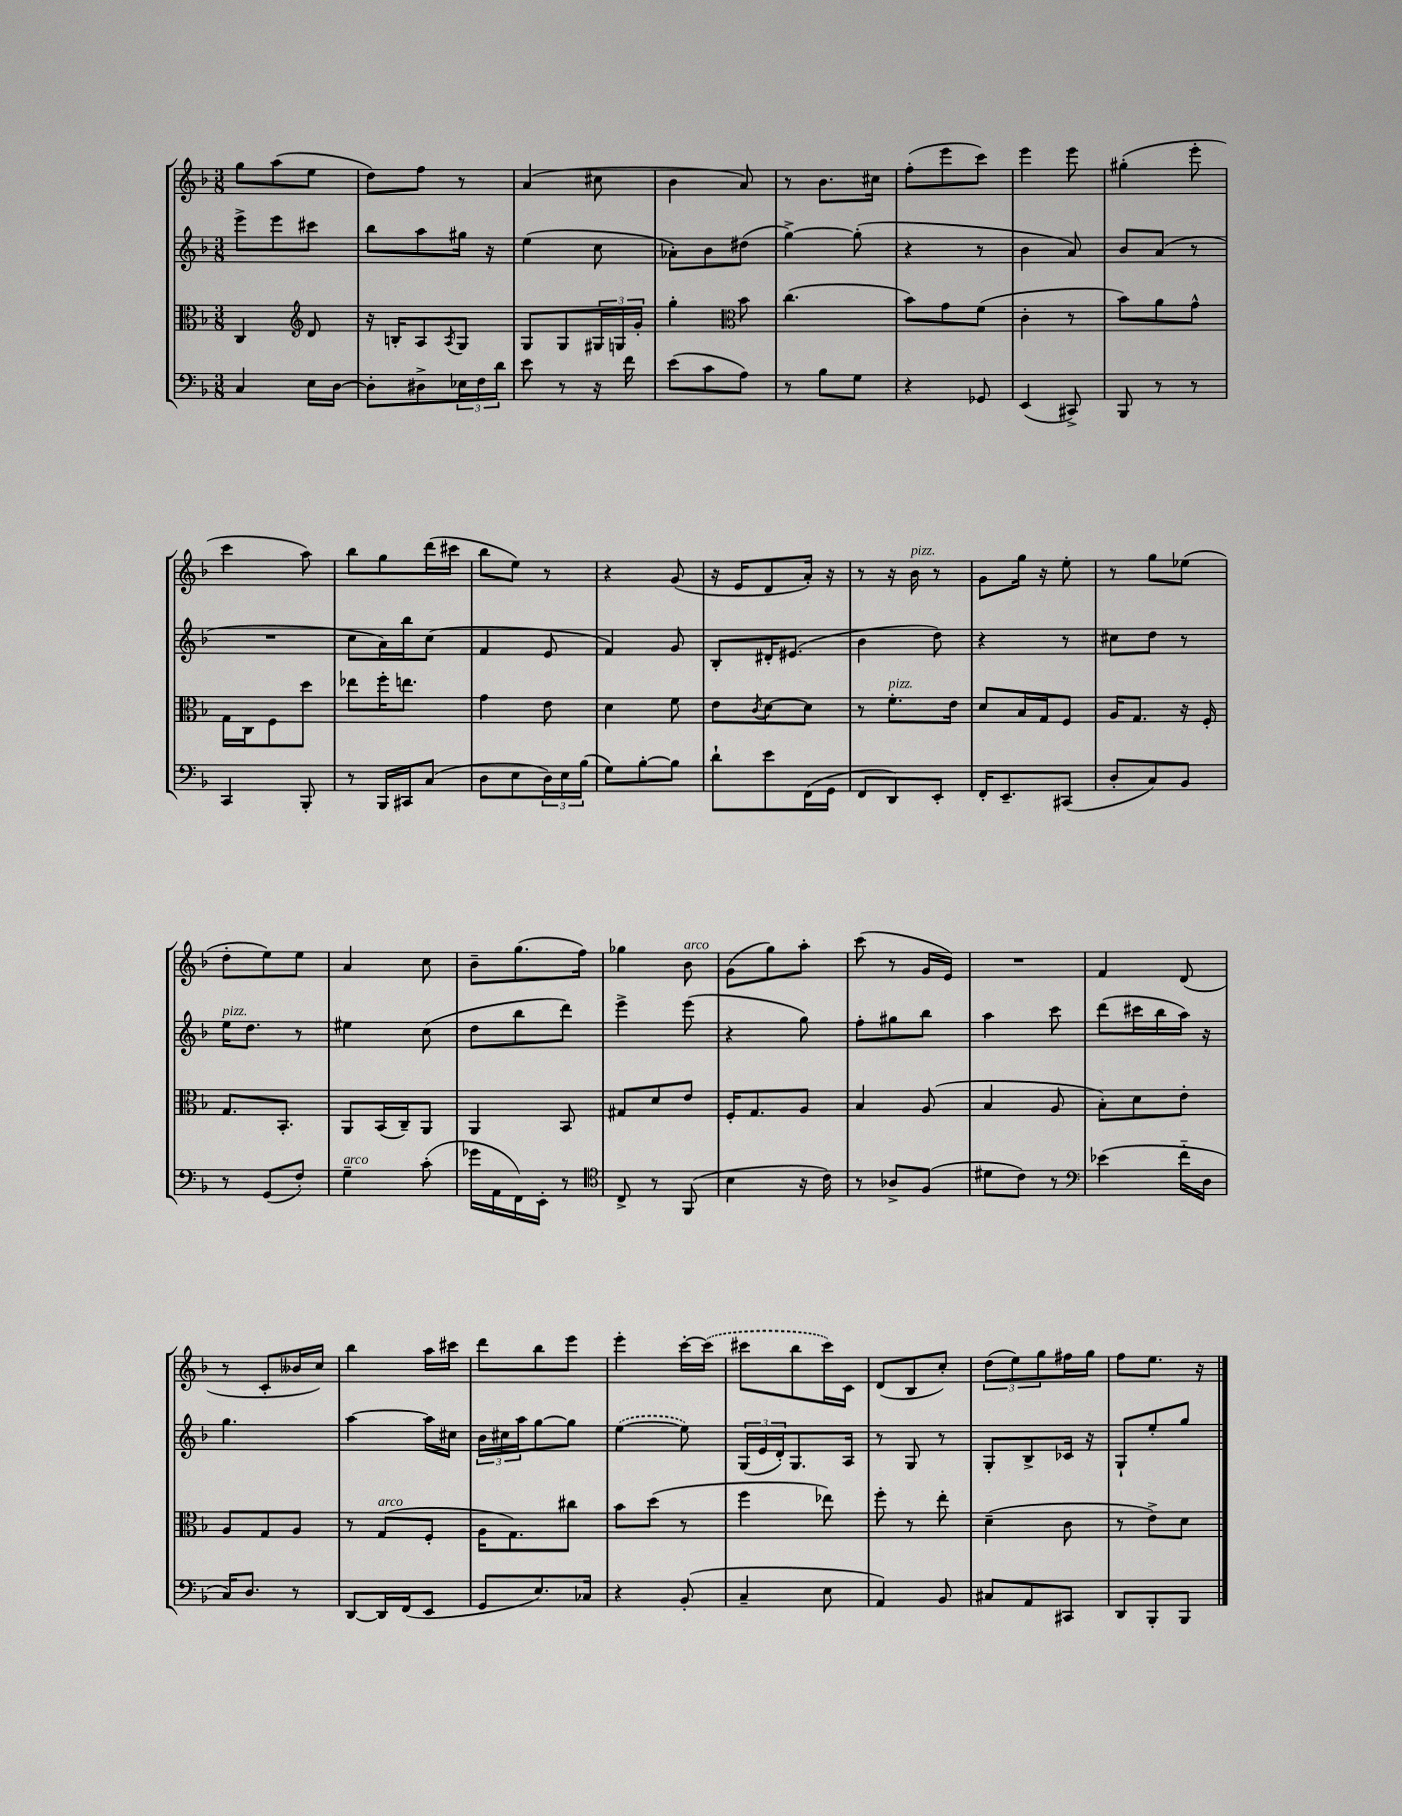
<<
\new StaffGroup <<
\new Staff = "s0" {
    \clef treble \key f \major \numericTimeSignature \time 3/8
    g''8 a''8( e''8 |
    d''8) f''8 r8 |
    a'4( cis''8 |
    bes'4 a'8) |
    r8 bes'8. cis''16 |
    f''8-.( e'''8 c'''8) |
    e'''4 e'''8 |
    gis''4-.( e'''8-. |
    c'''4 a''8) |
    bes''8 g''8 d'''16( cis'''16 |
    bes''8 e''8) r8 |
    r4 g'8( |
    r16 e'16 d'8 a'16-.) r16 |
    r8 r16 bes'16^\markup { \italic "pizz." } r8 |
    g'8 g''16 r16 e''8-. |
    r8 g''8 ees''8( |
    d''8-. e''8) e''8 |
    a'4 c''8 |
    bes'8-- g''8.( f''16) |
    ges''4 bes'8^\markup { \italic "arco" } |
    g'8( g''8) a''8-. |
    c'''8( r8 g'16 e'16) |
    R4. |
    f'4 d'8( |
    r8 c'8-. beses'16 c''16) |
    bes''4 a''16 cis'''16 |
    d'''8 bes''8 e'''8 |
    e'''4-. c'''16~-. \once \slurDashed c'''16( |
    cis'''8 bes''8 cis'''16) c'16 |
    d'8( bes8 c''8-.) |
    \tuplet 3/2 { d''8( e''8) g''8 } fis''16 g''16 |
    f''8 e''8. r16 \bar "|." |
}
\new Staff = "s1" {
    \clef treble \key f \major \numericTimeSignature \time 3/8
    e'''8-> e'''8 cis'''8 |
    bes''8 a''8 gis''16 r16 |
    e''4( c''8 |
    aes'8-.) bes'8 dis''8( |
    g''4~->) g''8-.( |
    r4 r8 |
    bes'4 a'8) |
    bes'8 a'8( r8 |
    R4. |
    c''8 a'16) bes''16 c''8( |
    f'4 e'8 |
    f'4) g'8 |
    bes8-. dis'16-. eis'8.( |
    bes'4 d''8) |
    r4 r8 |
    cis''8 d''8 r8 |
    e''16^\markup { \italic "pizz." } d''8. r8 |
    eis''4 c''8( |
    d''8 bes''8 d'''8) |
    e'''4-> e'''8( |
    r4 g''8) |
    f''8-. gis''8 bes''8 |
    a''4 c'''8 |
    d'''8( cis'''16 bes''16 a''16) r16 |
    g''4. |
    a''4~ a''16 cis''16 |
    \tuplet 3/2 { bes'16 cis''16 a''16 } g''8~ g''8 |
    \once \slurDashed e''4~( e''8) |
    \tuplet 3/2 { g16( e'16 d'16-.) } g8. a16 |
    r8 g8 r8 |
    g8-. bes8-> ces'16 r16 |
    g8-! e''8-. g''8 \bar "|." |
}
\new Staff = "s2" {
    \clef alto \key f \major \numericTimeSignature \time 3/8
    c4 \clef treble d'8 |
    r16 b16-. a8 \acciaccatura { a8 } g8 |
    g8 g8 \tuplet 3/2 { gis16 g16 g'16-. } |
    g''4-. \clef alto bes'8 |
    c''4.( |
    bes'8) g'8 f'8( |
    c'4-. r8 |
    bes'8) a'8 g'8-^ |
    g16 c16 f8 d''8 |
    ees''8 f''16-. e''8. |
    g'4 e'8 |
    d'4 f'8 |
    e'8 \acciaccatura { c'8 } d'8~ d'8 |
    r8 f'8.-.^\markup { \italic "pizz." } e'16 |
    d'8 bes16 g16 f8 |
    a16 g8. r16 f16-. |
    g8. bes,8.-. |
    a,8 bes,16( c16--) a,8 |
    a,4 bes,8 |
    gis8 d'8 e'8 |
    f16-. g8. a8 |
    bes4 a8( |
    bes4 a8 |
    bes8-.) d'8 e'8-. |
    a8 g8 a8 |
    r8 g8^\markup { \italic "arco" }( f8-. |
    a16 g8.) cis''8 |
    bes'8 d''8( r8 |
    f''4 ees''8) |
    f''8-. r8 e''8-. |
    d'4--( c'8 |
    r8 e'8->) d'8 \bar "|." |
}
\new Staff = "s3" {
    \clef bass \key f \major \numericTimeSignature \time 3/8
    c4 e16 d16~ |
    d8-. dis8-> \tuplet 3/2 { ees16 f16 d'16 } |
    e'8 r8 r16 f'16 |
    e'8( c'8 a8) |
    r8 bes8 g8 |
    r4 ges,8 |
    e,4( cis,8->) |
    bes,,8 r8 r8 |
    c,4 bes,,8-. |
    r8 bes,,16 cis,16 c8( |
    d8 e8 \tuplet 3/2 { d16) e16 bes16( } |
    g8) bes8~-. bes8 |
    d'8-! e'8 f,16( g,16 |
    f,8 d,8) e,8-. |
    f,16-. e,8.-- cis,8( |
    d8-. c8) bes,8 |
    r8 g,8( f8-.) |
    g4--^\markup { \italic "arco" } c'8-.( |
    ges'16 a,16 f,16) e,16-. r8 |
    \clef tenor c8-> r8 f,8( |
    bes4 r16 c'16) |
    r8 aes8-> f8( |
    dis'8 c'8) r8 |
    \clef bass ees'4( f'16-_ d16 |
    c16) d8. r8 |
    d,8~ d,16 f,16( e,8 |
    g,8 e8.) ces16 |
    r4 bes,8-.( |
    c4-- e8 |
    a,4) bes,8 |
    cis8 a,8 cis,8 |
    d,8 bes,,8-. bes,,8 \bar "|." |
}
>>
>>
\layout { \context { \Score \remove "Bar_number_engraver" } }
